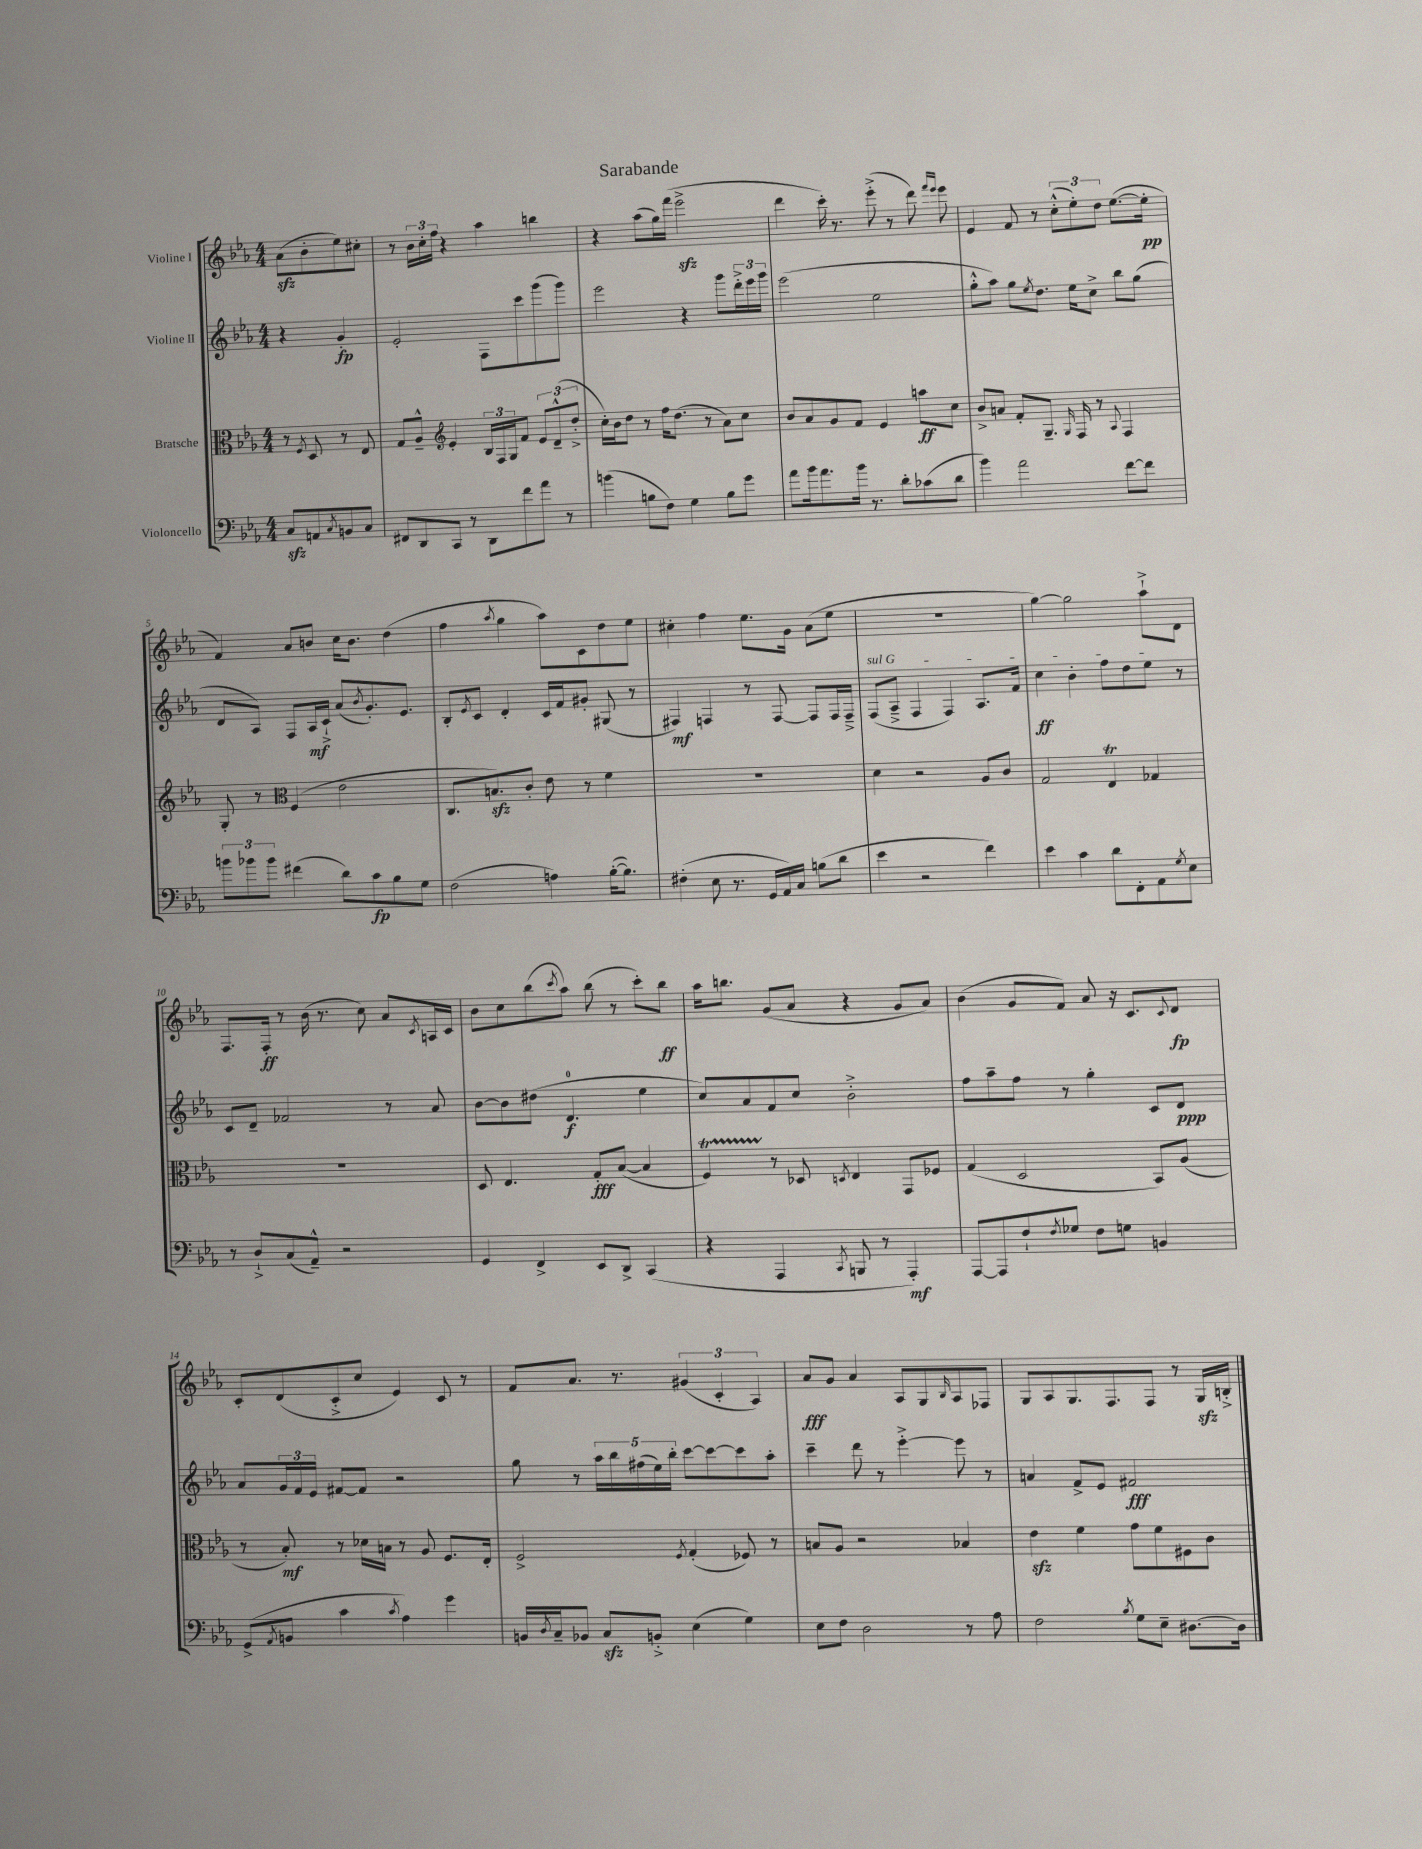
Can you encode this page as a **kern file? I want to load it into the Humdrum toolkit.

**kern	**dynam	**kern	**dynam	**kern	**dynam	**kern	**dynam
*part4	*part4	*part3	*part3	*part2	*part2	*part1	*part1
*staff4	*staff4	*staff3	*staff3	*staff2	*staff2	*staff1	*staff1
*I"Violoncello	*	*I"Bratsche	*	*I"Violine II	*	*I"Violine I	*
*clefF4	*	*clefC3	*	*clefG2	*	*clefG2	*
*k[b-e-a-]	*	*k[b-e-a-]	*	*k[b-e-a-]	*	*k[b-e-a-]	*
*M4/4	*	*M4/4	*	*M4/4	*	*M4/4	*
=	=	=	=	=	=	=	=
8Czz/L	.	8r	.	4r	.	(8a-zz\L	.
.	.	8qF/	.	.	.	.	.
8AAn/	.	8D/	.	.	.	8b-'\	.
8qC/	.	.	.	.	.	.	.
8BBn/	.	8r	.	4g'/	fp	8ee-\)	.
8C/J	.	8E-/	.	.	.	8cc#X'\J	.
=1	=1	=1	=1	=1	=1	=1	=1
8FF#X/L	.	8G/L	.	2e-'/	.	8r	.
8DD/	.	8A-~^^/J	.	.	.	24b-\LL	.
.	.	.	.	.	.	24cc'\	.
.	.	.	.	.	.	24ff\JJ	.
*	*	*clefG2	*	*	*	*	*
8CC/J	.	4e-'/	.	.	.	4r	.
8r	.	.	.	.	.	.	.
8DD\L	.	24B-/LL	.	8F\L	.	4aa-\	.
.	.	24F/	.	.	.	.	.
.	.	24G/J	.	.	.	.	.
8f\	.	8f/J	.	8ccc\	.	.	.
8a-\J	.	12e-/L	.	(8ggg\	.	4bbn\	.
.	.	(12d~^^/	.	.	.	.	.
8r	.	.	.	8ggg\J)	.	.	.
.	.	12dd'^/J	.	.	.	.	.
=2	=2	=2	=2	=2	=2	=2	=2
(4bn\	.	16cc'\LL)	.	2eee-\	.	4r	.
.	.	16b-\J	.	.	.	.	.
.	.	8dd\J	.	.	.	.	.
8Bn\L	.	8r	.	.	.	(8aa-\L	.
8F\J)	.	16ff\KL	.	.	.	16gg\L)	.
.	.	(8.dd\J	.	.	.	(16fff\JJ	.
4G\	.	.	.	4r	.	2eee-zz^\	.
.	.	8r	.	.	.	.	.
8B\L	.	8a-\L)	.	8ggg\L	.	.	.
8g\J	.	8cc\J	.	24ddd'^\L	.	.	.
.	.	.	.	24eee-\	.	.	.
.	.	.	.	24ggg\JJ	.	.	.
=3	=3	=3	=3	=3	=3	=3	=3
8a-\L	.	8b-/L	.	(2eee-\	.	4ddd\	.
16b-\k	.	8a-/	.	.	.	.	.
8.a-\	.	.	.	.	.	.	.
.	.	8g/	.	.	.	16ccc'\)	.
.	.	.	.	.	.	8.r	.
16b-\Jk	.	8f/J	.	.	.	.	.
8.r	.	.	.	.	.	.	.
.	.	4e-/	.	2ee-\	.	(8eee-'^\	.
8d'\L	.	.	.	.	.	8r	.
(8c-X\	.	8aan\L	ff	.	.	8ddd\)	.
.	.	.	.	.	.	16qqfff/LL	.
.	.	.	.	.	.	16qqeee-/JJ	.
8d\J	.	8cc\J	.	.	.	8eee-\	.
=4	=4	=4	=4	=4	=4	=4	=4
4b-\)	.	8b-^/L	.	8gg'^^\L	.	4e-/	.
.	.	8an/J	.	8aa-\J)	.	.	.
2a-\	.	8f'/L	.	8gg\L	.	8f/	.
.	.	.	.	8qee-/	.	.	.
.	.	8.G~/J	.	8.dd\J	.	8r	.
.	.	.	.	.	.	(12cc'^^\L	.
.	.	16qqG/	.	.	.	.	.
.	.	16F/	.	16ee-\KL	.	.	.
.	.	.	.	.	.	12ee-'\)	.
.	.	8r	.	8cc^\J	.	.	.
.	.	.	.	.	.	12dd\J	.
.	.	8qqA-/	.	.	.	.	.
[8f\L	.	4F/	.	8bb-\L	.	([8.ee-\L	.
8f\J]	.	.	.	(8gg\J	.	.	.
.	.	.	.	.	.	16ee-'\Jk]	pp
!!LO:LB:g=z
=5	=5	=5	=5	=5	=5	=5	=5
12bn\L	.	8G'/	.	8d/L	.	4f/)	.
12b-X\	.	.	.	.	.	.	.
.	.	8r	.	8A-/J)	.	.	.
12b-\J	.	.	.	.	.	.	.
*	*	*clefC3	*	*	*	*	*
(4f#X\	.	(4F/	.	8F/L	.	8a-/L	.
.	.	.	.	16A-/L	mf	8bn/J	.
.	.	.	.	16c`^/JJ	.	.	.
8d\L)	.	2e-\	.	(8a-/L	.	16cc\KL	.
.	.	.	.	.	.	8.b\J	.
.	.	.	.	8qb-/	.	.	.
8c\	fp	.	.	8.g'/)	.	.	.
8B-\	.	.	.	.	.	(4dd\	.
.	.	.	.	8.e-/J	.	.	.
8G\J	.	.	.	.	.	.	.
=6	=6	=6	=6	=6	=6	=6	=6
(2F\	.	8.C/L	.	8B-'/L	.	4ff\	.
.	.	.	.	8qe-/	.	.	.
.	.	.	.	8c/J	.	.	.
.	.	8.Bnzz/)	.	.	.	.	.
.	.	.	.	.	.	8qaa-/	.
.	.	.	.	4d'/	.	4gg\	.
.	.	8c'/J	.	.	.	.	.
4An\)	.	8e-\	.	16c/LL	.	8aa-\L)	.
.	.	.	.	16f/J	.	.	.
.	.	8r	.	8g#X'/J	.	8c\	.
([16B-'\KL	.	4f\	.	(8G#X/	.	8dd\	.
8.B-\J])	.	.	.	.	.	.	.
.	.	.	.	8r	.	8ee-\J	.
=7	=7	=7	=7	=7	=7	=7	=7
(4F#X'\	.	1r	.	4F#X/)	mf	4cc#X'\	.
8E-\	.	.	.	4Fn/	.	4ff\	.
8.r	.	.	.	.	.	.	.
.	.	.	.	8r	.	8.ee-\L	.
16GG/LL	.	.	.	.	.	.	.
16AA-/)	.	.	.	[8F/	.	.	.
16C/JJ	.	.	.	.	.	16g\Jk	.
(8Bn\L	.	.	.	8F/L]	.	(8a-\L	.
8d\J	.	.	.	16F/L	.	8ee-\J	.
.	.	.	.	16F~^/JJ	.	.	.
=8	=8	=8	=8	=8	=8	=8	=8
!	!	!	!	!LO:TX:a:i:t=sul G	!	!	!
4e-\	.	4d\	.	(8F/L	.	1r	.
.	.	.	.	8A-~^/J	.	.	.
2r	.	2r	.	4F/	.	.	.
.	.	.	.	4F/)	.	.	.
4f\)	.	8A-/L	.	8.A-/L	.	.	.
.	.	8c/J	.	.	.	.	.
.	.	.	.	16f/Jk	.	.	.
=9	=9	=9	=9	=9	=9	=9	=9
4e-\	.	2G/	.	4cc\	ff	[4gg\)	.
4c\	.	.	.	4b-'\	.	2gg\]	.
8d\L	.	4E-T/	.	8ff\L	.	.	.
8FF'\	.	.	.	8dd\	.	.	.
8AA-\	.	4G-X/	.	8ee-\J	.	8aa-`^\L	.
8qG/	.	.	.	.	.	.	.
8E-\J	.	.	.	8r	.	8d\J	.
!!LO:LB:g=z
=10	=10	=10	=10	=10	=10	=10	=10
8r	.	1r	.	8c/L	.	8.F/L	.
8D`^/L	.	.	.	8d~/J	.	.	.
.	.	.	.	.	.	16F'/Jk	ff
(8C/	.	.	.	2f-X/	.	8r	.
8AA-~^^/J)	.	.	.	.	.	(16b-\	.
.	.	.	.	.	.	8.r	.
2r	.	.	.	.	.	.	.
.	.	.	.	.	.	8cc\)	.
.	.	.	.	8r	.	8a-/L	.
.	.	.	.	.	.	8qc/	.
.	.	.	.	8a-/	.	16An/L	.
.	.	.	.	.	.	16c/JJ	.
=11	=11	=11	=11	=11	=11	=11	=11
4GG/	.	8D/	.	[8b-\L	.	8b-\L	.
.	.	4.E-/	.	8b-\]	.	8cc\	.
4FF^/	.	.	.	(8dd#X\J	.	(8bb-\	.
.	.	.	.	.	.	8qccc/	.
.	.	.	.	4.d/	f	8aa-\J)	.
8EE-/L	.	8G'/L	fff	.	.	(8bb-\	.
8DD^/J	.	([8B-/J	.	.	.	8r	.
(4CC/	.	4B-/]	.	4ee-\	.	8ccc'\L)	.
.	.	.	.	.	.	8bb-\J	ff
=12	=12	=12	=12	=12	=12	=12	=12
4r	.	4FT/)	.	8cc/L)	.	16aa-\KL	.
.	.	.	.	.	.	8.bbn\J	.
.	.	.	.	8a-/	.	.	.
4AAA-/	.	8r	.	8f/	.	(8g/L	.
.	.	8D-X/	.	8cc/J	.	8a-/J	.
8qCC/	.	8qDn/	.	.	.	.	.
8BBBn/	.	4E-/	.	2b-'^\	.	4r	.
8r	.	.	.	.	.	.	.
4AAA-'/)	mf	8GG/L	.	.	.	8g/L	.
.	.	8F-X/J	.	.	.	8a-/J)	.
=13	=13	=13	=13	=13	=13	=13	=13
[8AAA-/L	.	(4G/	.	8ff\L	.	(4b-\	.
8AAA-/]	.	.	.	8aa-~\	.	.	.
8F`/	.	2D/	.	8ff\J	.	8g/L	.
8qF/	.	.	.	.	.	.	.
8G-X/J	.	.	.	8r	.	8f/J)	.
8F\L	.	.	.	4gg'\	.	8a-/	.
8Gn\J	.	.	.	.	.	16r	.
.	.	.	.	.	.	8.c/L	.
4BBn/	.	8BB-/L)	.	8c/L	.	.	.
.	.	.	.	.	.	8qqc/	.
.	.	(8A-/J	.	8d/J	ppp	8d/J	fp
!!LO:LB:g=z
=14	=14	=14	=14	=14	=14	=14	=14
(8GG^/L	.	8r	.	8a-/L	.	8c'/L	.
8qAA-/	.	.	.	.	.	.	.
8BBn/J	.	8B-'/)	mf	24g/L	.	(8d/	.
.	.	.	.	24f/	.	.	.
.	.	.	.	24e-/JJ	.	.	.
4c\	.	8r	.	[8f#X/L	.	8c'^/	.
.	.	16d-X\LL	.	8f#/J]	.	8cc/J	.
.	.	16Bn\JJ	.	.	.	.	.
8qc/	.	.	.	.	.	.	.
4A-\)	.	8r	.	2r	.	4e-/)	.
.	.	8A-/	.	.	.	.	.
4g\	.	8.F/L	.	.	.	8c/	.
.	.	.	.	.	.	8r	.
.	.	16E-'/Jk	.	.	.	.	.
=15	=15	=15	=15	=15	=15	=15	=15
16BBn/LL	.	2F^/	.	8gg\	.	8f/L	.
8qD/	.	.	.	.	.	.	.
16C~/J	.	.	.	.	.	.	.
8BB-X/J	.	.	.	8r	.	8.a-/J	.
8Czz/L	.	.	.	20aa-\LL	.	.	.
.	.	.	.	20bb-\	.	.	.
.	.	.	.	.	.	8.r	.
.	.	.	.	(20ff#X\	.	.	.
8BBn'^/J	.	.	.	.	.	.	.
.	.	.	.	20ee-\)	.	.	.
.	.	.	.	20bb-'\JJ	.	.	.
.	.	8qF/	.	.	.	.	.
(4E-\	.	(4G'/	.	[8ccc\L	.	(6g#X/	.
.	.	.	.	8ccc\_	.	.	.
.	.	.	.	.	.	6c'/	.
4G\)	.	8F-X/)	.	8ccc\]	.	.	.
.	.	.	.	.	.	6A-/)	.
.	.	8r	.	8aa-'\J	.	.	.
=16	=16	=16	=16	=16	=16	=16	=16
8E-\L	.	8Bn/L	.	4ccc~\	.	8a-/L	fff
8F\J	.	8A-/J	.	.	.	8g/J	.
2D\	.	2r	.	8ddd\	.	4a-/	.
.	.	.	.	8r	.	.	.
.	.	.	.	[4eee-'^\	.	8A-/L	.
.	.	.	.	.	.	8G/	.
.	.	.	.	.	.	16qqB-/	.
8r	.	4B-X/	.	8eee-\]	.	8A-/	.
8A-\	.	.	.	8r	.	8F-X/J	.
=17	=17	=17	=17	=17	=17	=17	=17
2F\	.	4e-zz\	.	4an/	.	8G/L	.
.	.	.	.	.	.	8A-/	.
.	.	4f\	.	8f^/L	.	8.G/	.
.	.	.	.	8e-/J	.	.	.
.	.	.	.	.	.	8.F/	.
8qB-/	.	.	.	.	.	.	.
8G\L	.	8g\L	.	2f#X/	fff	.	.
8E-~\J	.	8f\	.	.	.	8F/J	.
[8.D#X\L	.	8F#X\	.	.	.	8r	.
.	.	8c\J	.	.	.	16Gzz/LL	.
16D#\Jk]	.	.	.	.	.	16Bn'^/JJ	.
==	==	==	==	==	==	==	==
*-	*-	*-	*-	*-	*-	*-	*-
